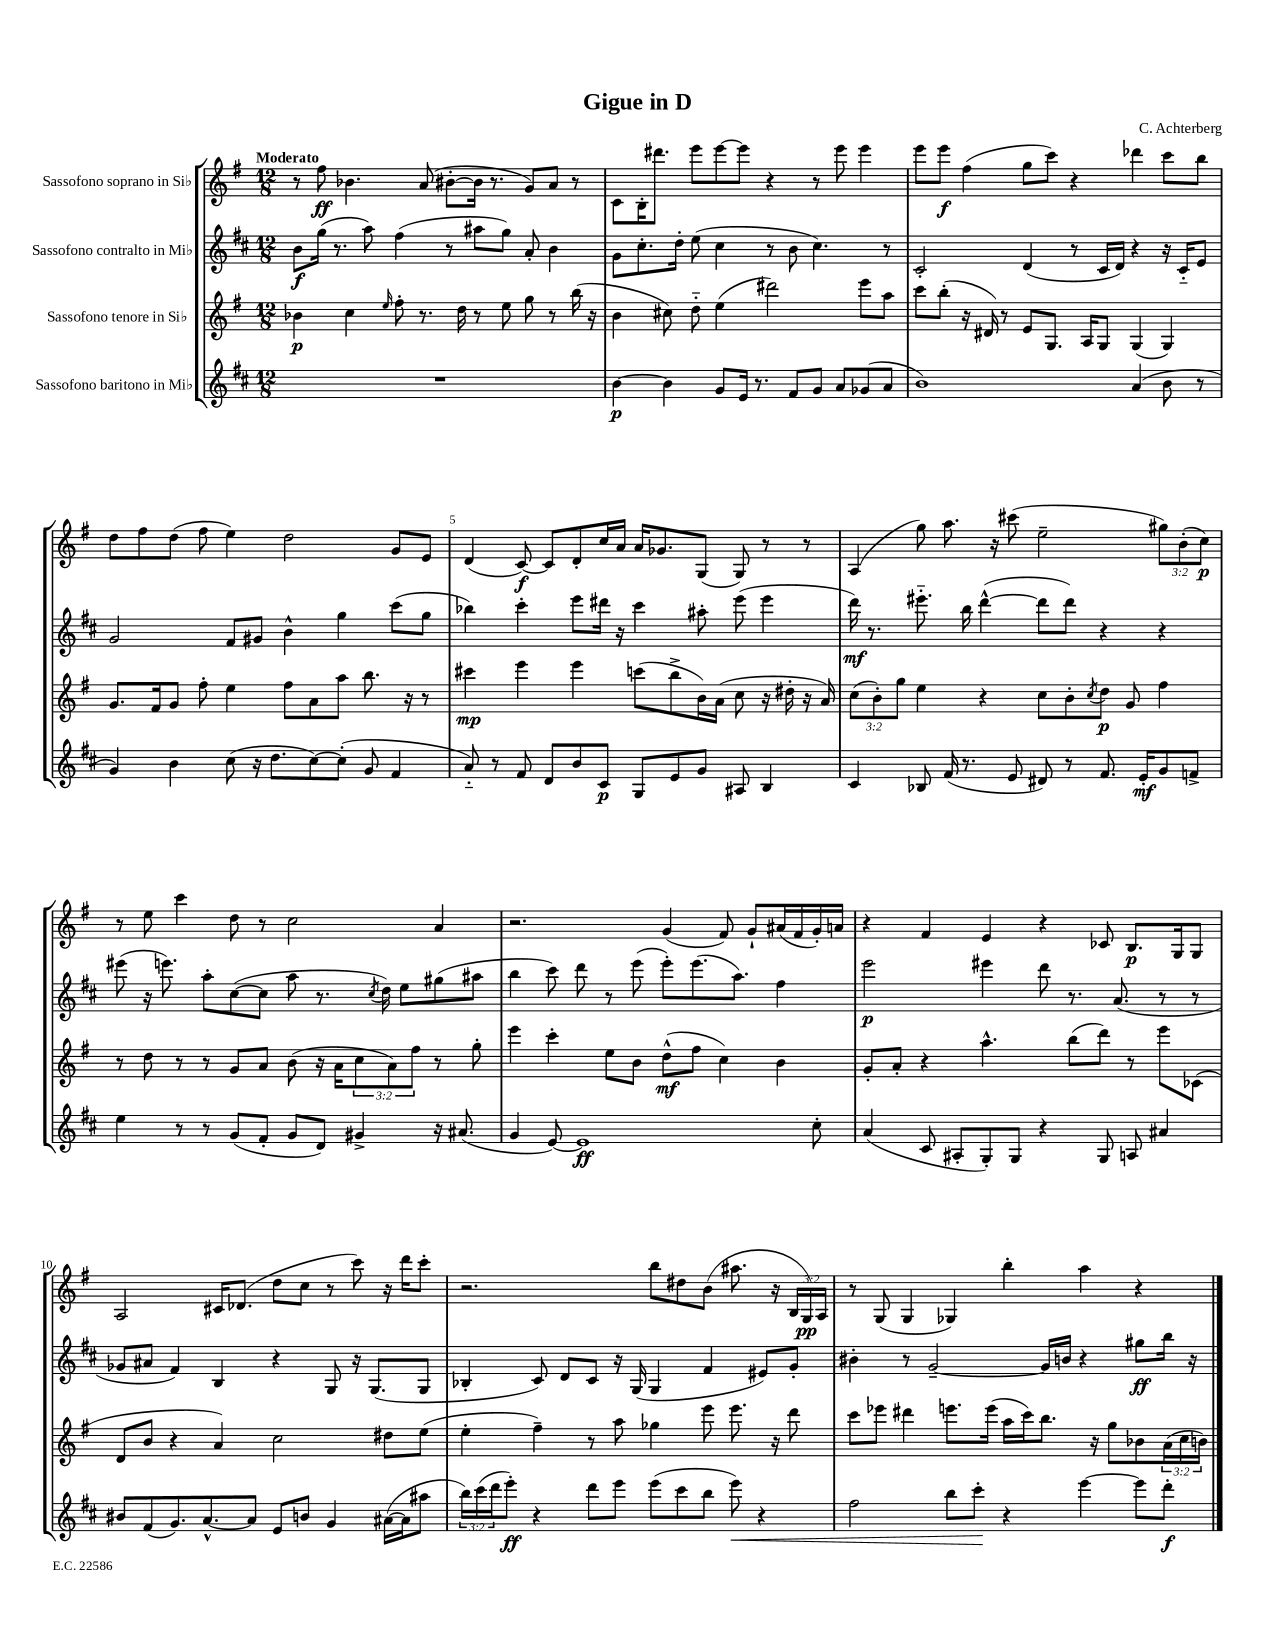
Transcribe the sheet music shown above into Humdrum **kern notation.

**kern	**kern	**kern	**kern
*staff4	*staff3	*staff2	*staff1
*clefG2	*clefG2	*clefG2	*clefG2
*k[f#c#]	*k[f#]	*k[f#c#]	*k[f#]
*M12/8	*M12/8	*M12/8	*M12/8
1.r	4b-	8b	8r
.	.	(16gg	8ff#
.	.	8.r	.
.	4cc	.	4.b-
.	.	8aa)	.
.	16qqee	.	.
.	8ff#'	(4ff#	.
.	8.r	.	(8a
.	.	8r	[8b#'
.	16dd	.	.
.	8r	8aa#	16b#]
.	.	.	8.r
.	8ee	8gg)	.
.	8gg	8a'	8g)
.	8r	4b	8a
.	(16bb	.	8r
.	16r	.	.
=	=	=	=
[4b	4b	8g	8c
.	.	8.cc#'	16B'
.	.	.	8.ddd#
4b]	8cc#)	.	.
.	.	16dd'	.
.	8dd'~	(8ee	8eee
8g	(4ee	4cc#	[8eee
16e	.	.	8eee]
8.r	.	.	.
.	2ddd#)	8r	4r
8f#	.	8b	.
8g	.	4.cc#)	8r
8a	.	.	8eee
(8g-	8eee	.	4eee
8a	8aa	8r	.
=	=	=	=
1b)	8ccc	2c#'	8eee
.	(8bb'	.	8eee
.	16r	.	(4ff#
.	16d#)	.	.
.	8r	.	.
.	8e	(4d	8gg
.	8.G	.	8ccc)
.	.	8r	4r
.	16A	.	.
.	8G	16c#	.
.	.	16d)	.
(4a	(4G	4r	4ddd-
8b	4G)	16r	8ccc
.	.	16c#'~	.
8r	.	8e	8bb
=	=	=	=
4g)	8.g	2g	8dd
.	.	.	8ff#
.	16f#	.	.
4b	8g	.	(8dd
.	8ff#'	.	8ff#
(8cc#	4ee	8f#	4ee)
16r	.	8g#	.
8.dd	.	.	.
.	8ff#	4b^^	2dd
[8cc#)	8a	.	.
(8cc#']	8aa	4gg	.
8g	8.bb	.	.
4f#	.	(8ccc#	8g
.	16r	.	.
.	8r	8gg	8e
=	=	=	=
8a'~)	4ccc#	4bb-)	(4d
8r	.	.	.
8f#	4eee	4ccc#'	[8c)
8d	.	.	8c]
8b	4eee	8eee	8d'
8c#	.	16ddd#	16cc
.	.	16r	16a
8G	(8ccc	4ccc#	16a
.	.	.	8.g-
8e	8bb^	.	.
8g	16b)	8aa#'	(8G
.	(16a	.	.
8A#	8cc	(8eee	8G)
4B	16r	4eee	8r
.	16dd#'	.	.
.	16r	.	8r
.	16a)	.	.
=	=	=	=
4c#	(12cc	16ddd)	(4A
.	.	8.r	.
.	12b')	.	.
.	12gg	.	.
8B-	4ee	8.eee#'~	8gg)
(16f#	.	.	8.aa
8.r	.	16bb	.
.	4r	([4ddd^^	.
.	.	.	16r
8e	.	.	(8ccc#
8d#)	8cc	8ddd]	2ee~
8r	8b'	8ddd)	.
.	8qcc	.	.
8.f#	8dd	4r	.
.	8g	.	.
16e'	.	.	.
8g	4ff#	4r	12gg#)
.	.	.	(12b'
8f^	.	.	.
.	.	.	12cc)
=	=	=	=
4ee	8r	(8eee#	8r
.	8dd	16r	8ee
.	.	8.eee)	.
8r	8r	.	4ccc
8r	8r	8aa'	.
(8g	8g	([8cc#	8dd
8f#'	8a	8cc#]	8r
8g	(8b	8aa	2cc
8d)	16r	8.r	.
.	16a	.	.
4g#^	12cc	.	.
.	.	8qcc#	.
.	.	16dd)	.
.	12a)	.	.
.	.	8ee	.
.	12ff#	.	.
16r	8r	(8gg#	4a
(8.a#	.	.	.
.	8gg'	8aa#	.
=	=	=	=
4g	4eee	4bb	2.r
[8e)	4ccc'	8ccc#)	.
1e]	.	8ddd	.
.	8ee	8r	.
.	8b	(8eee	.
.	(8dd^^	8eee')	(4g
.	8ff#	(8.eee	.
.	4cc)	.	8f#)
.	.	8.aa)	.
.	.	.	8g`
.	4b	4ff#	(16a#
.	.	.	16f#
8cc#'	.	.	16g')
.	.	.	16a
=	=	=	=
(4a	8g'	2eee	4r
.	8a'	.	.
8c#	4r	.	4f#
8A#'	.	.	.
8G')	4.aa^^	4eee#	4e
8G	.	.	.
4r	.	8ddd	4r
.	(8bb	8.r	.
8G	8ddd)	.	8c-
.	.	(8.a	.
8A	8r	.	8.B
4a#	8eee	8r	.
.	.	.	16G
.	(8c-	8r	8G
=	=	=	=
8b#	8d	8g-	2A
(8f#	8b	8a#	.
8.g)	4r	4f#)	.
[8.a^^	.	.	.
.	4a)	4B	16c#
.	.	.	(8.d-
8a]	.	.	.
8e	2cc	4r	8dd
8b	.	.	8cc
4g	.	8G	8r
.	.	16r	8ccc)
.	.	(8.G	.
([16a#	8dd#	.	16r
16a#]	.	.	16ddd
8aa#	(8ee	8G	8ccc'
=	=	=	=
24bb)	4ee'	4B-'	2.r
(24ccc#	.	.	.
24ddd	.	.	.
8eee')	.	.	.
4r	4ff#~)	8c#)	.
.	.	8d	.
8ddd	8r	8c#	.
8eee	8aa	16r	.
.	.	(16G	.
(8eee	4gg-	4G	8bb
8ccc#	.	.	8dd#
8bb	8eee	4f#	(8b
8eee)	8.eee	.	8.aa#
4r	.	8e#)	.
.	16r	.	16r
.	8ddd	8g'	24B
.	.	.	24G)
.	.	.	24A
=	=	=	=
2ff#	8ccc	4b#'	8r
.	8eee-	.	(8G
.	4ddd#	8r	4G
.	.	[2g~	.
8bb	8.eee	.	4G-)
8ccc#'	.	.	.
.	(16eee	.	.
4r	16aa	.	4bb'
.	16ccc)	.	.
.	8.bb	16g]	.
.	.	16b	.
[4eee	.	4r	4aa
.	16r	.	.
.	8gg	.	.
8eee]	8b-	8gg#	4r
8ddd'	(24a	16bb	.
.	24cc	.	.
.	.	16r	.
.	24b)	.	.
==	==	==	==
*-	*-	*-	*-
